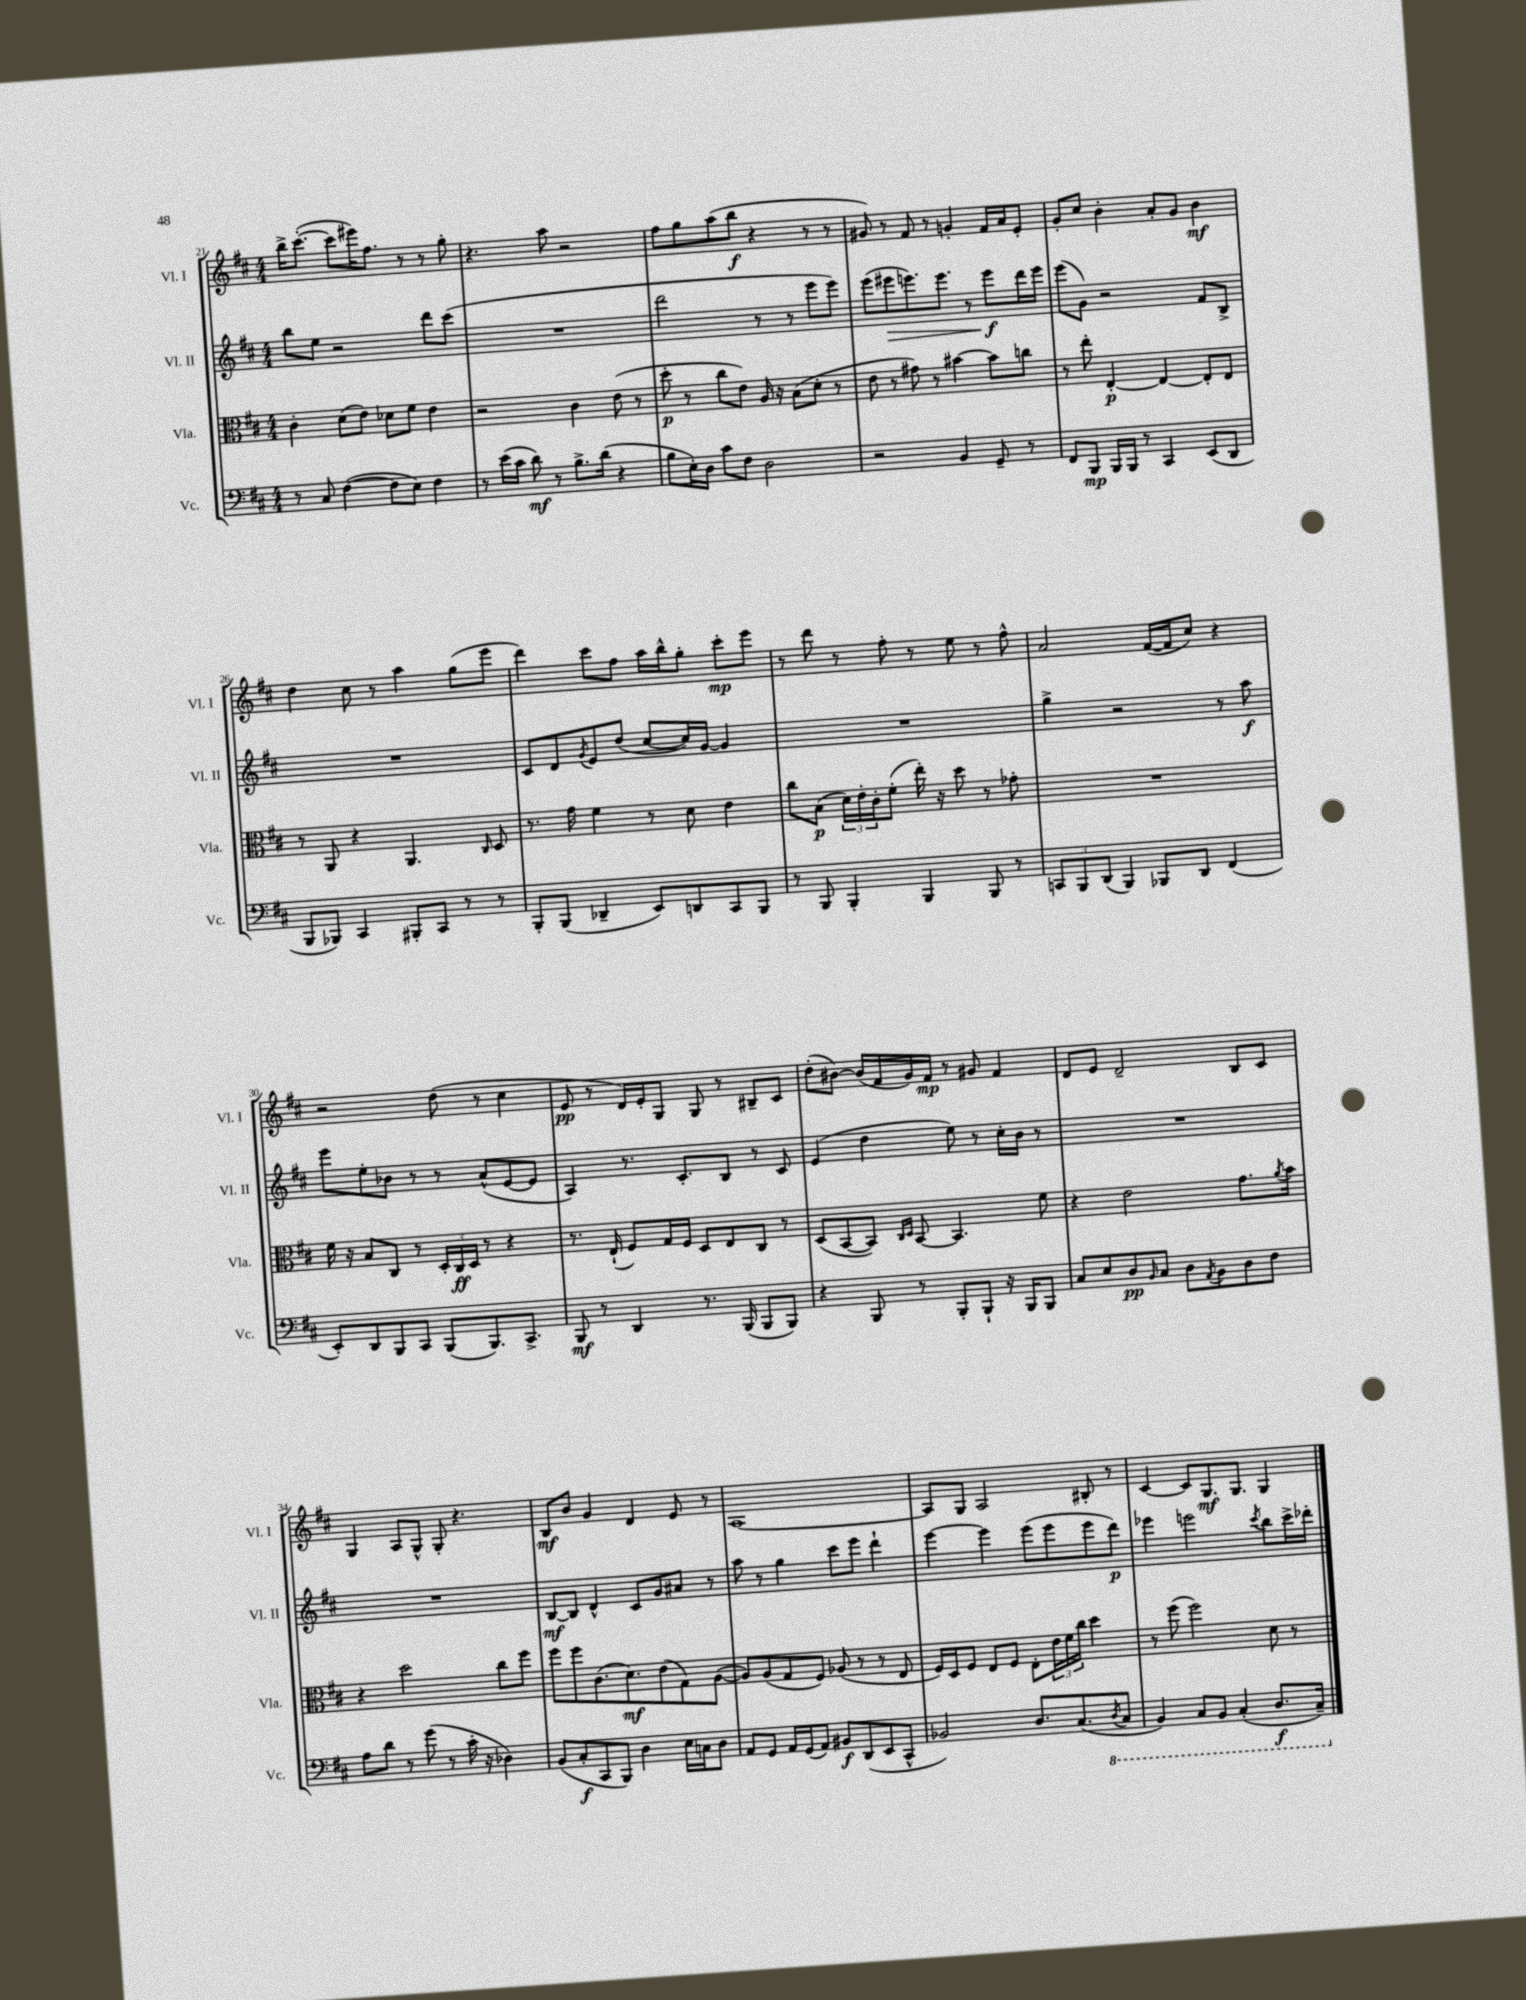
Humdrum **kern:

**kern	**kern	**kern	**kern
*staff4	*staff3	*staff2	*staff1
*clefF4	*clefC3	*clefG2	*clefG2
*k[f#c#]	*k[f#c#]	*k[f#c#]	*k[f#c#]
*M4/4	*M4/4	*M4/4	*M4/4
8r	4c#'	8bb	16bb^
.	.	.	([8.ccc#'
8C#	.	8ee	.
([4F#	(8d	2r	8ccc#]
.	8e)	.	16eee#)
.	.	.	8.ff#
8F#]	8d-	.	.
8E)	8f#	.	8r
4F#	4e	8ddd	8r
.	.	(8ccc#	8gg'
=	=	=	=
8r	2r	1r	4.r
(16e	.	.	.
16c#	.	.	.
8d)	.	.	.
8r	.	.	8aa
8.B^	4c#	.	2r
(16d	.	.	.
4r	(8e	.	.
.	8r	.	.
=	=	=	=
8B	8dd'	2ddd	8ff#
16E')	8r	.	8gg
16D	.	.	.
8c#	8cc#	.	(8aa
8F#	8e)	.	8bb
2D	16A	8r	4r
.	16r	.	.
.	(8B	8r	.
.	8d'	8eee	8r
.	8r	8eee)	8r
=	=	=	=
2r	8e	(8eee	8g#)
.	8r	8eee#	8r
.	8g#)	8.eee)	8f#
.	8r	.	8r
.	.	8.eee	.
4BB	[4b#	.	4g'
.	.	8r	.
8GG~	8b#]	8eee	16f#
.	.	.	16a
8r	8cc	16ddd	8e'
.	.	16eee	.
=	=	=	=
8FF#	8r	(8eee	8g'
8BBB	8ee'	8g)	8cc#
16BBB	[4E'	2r	4b'
16BBB	.	.	.
8r	.	.	.
4CC#	4E_	.	8a'
.	.	.	8g
(8EE	8E']	8f#	4b
8DD	8E	8B^	.
=	=	=	=
8BBB	8r	1r	4dd
8BBB-)	8AA	.	.
4CC#	4r	.	8cc#
.	.	.	8r
8BBB#'	4.AA	.	4aa
8CC#	.	.	.
8r	.	.	(8gg
.	16qqC#	.	.
8r	8D	.	8eee
=	=	=	=
8BBB'	8.r	8c#	4ddd)
(8BBB	.	8d	.
.	16g	.	.
.	.	8qg	.
4DD-~	4f#	8e	8ccc#
.	.	(8dd	8ff#
8EE)	8r	[8cc#	16aa
.	.	.	16bb^^
8DD	8d	16cc#])	8gg'
.	.	[16g	.
8CC#	4e	4g]	8ccc#'
8BBB	.	.	8eee
=	=	=	=
8r	8cc#	1r	8r
8BBB	(8B	.	8ddd
4BBB'	24d)	.	8r
.	24e'	.	.
.	24c#'	.	.
.	(8f#'	.	8ff#'
4BBB	16ee')	.	8r
.	16r	.	.
.	8dd	.	8ee
8BBB	8r	.	8r
8r	8g-'	.	8ff#^^
=	=	=	=
12CC	1r	4gg^	2a
12BBB	.	.	.
(12DD	.	.	.
4BBB)	.	2r	.
8BBB-	.	.	([16f#
.	.	.	16f#]
8DD	.	.	8cc#)
(4FF#	.	8r	4r
.	.	8aa	.
=	=	=	=
8EE')	16f#	8eee	2r
.	16r	.	.
8DD	8B	8ee'	.
8BBB	8C#	8b-	.
8CC#	8r	8r	.
(8BBB	24D'	8r	(8dd
.	24C#	.	.
.	24D	.	.
8.BBB)	8r	(8a^^	8r
.	4r	[8e	4cc#
8.CC#^	.	.	.
.	.	8e]	.
=	=	=	=
8BBB	8.r	4A)	8e
8r	.	.	8r
.	(16E`	.	.
4DD	8F#)	8.r	16d)
.	.	.	16e'
.	16G	.	8G
.	16F#	8.c#'	.
8.r	8D	.	8G
.	8E	8B	8r
(16BBB	.	.	.
8BBB	8C#	8r	8B#~
8BBB)	8r	8c#	8c#
=	=	=	=
4r	(8D	(4e	(8dd'
.	[8BB	.	[8b#)
8BBB	8BB])	4dd	(16b#]
.	.	.	16f#
.	16qqC#	.	.
.	16qqD	.	.
8r	[8BB	.	16g)
.	.	.	16f#
8BBB'	4.BB]	8ee)	8r
8BBB`	.	8r	8g#
16r	.	16cc#'	4f#
16BBB	.	16b	.
8BBB	8f#	8r	.
=	=	=	=
8C#	4r	1r	8d
8E	.	.	8e
8D	2e	.	2d~
16qqBB	.	.	.
8C#	.	.	.
8D	.	.	.
8qAA	.	.	.
8BB	.	.	.
8D	8.g	.	8B
8F#	.	.	8c#
.	8qa	.	.
.	16b	.	.
=	=	=	=
8A	4r	1r	4G
8d	.	.	.
8r	2dd	.	8A
(8g	.	.	8G^^
8r	.	.	8G'
16c#'	.	.	4.r
16r	.	.	.
4D-)	8cc#	.	.
.	8ff#	.	.
=	=	=	=
(8BB	8ff#	[8B	8B
8C#'	8ff#	8B]	8b
8CC#	(8.c#	4d^^	4g
8BBB)	.	.	.
.	8.d)	.	.
4D	.	8c#	4d
.	(8e	8g	.
16E	8G)	8a#	8e
16C	.	.	.
8D	([8A	8r	8r
=	=	=	=
8AA	8A])	8aa	[1A
8GG	(8A	8r	.
16AA	8G	4gg	.
(16GG	.	.	.
8AA)	8F#)	.	.
8BB#	(8A-	8ccc#	.
(8DD	8r	8eee	.
8EE	8r	4ddd`	.
8CC#^^	8E	.	.
=	=	=	=
2BB-)	16F#)	[4eee	8A]
.	16D	.	.
.	8F#	.	8G
.	8E	4eee]	2A
.	8F#	.	.
8.D	8E'	(8eee	.
.	24e	8eee	.
.	24f#	.	.
(8.C#	.	.	.
.	24cc#	.	.
.	4dd	8eee	8B#'
8qDD	.	.	.
8CC#	.	8ddd)	8r
=	=	=	=
4BBB)	8r	4eee-	[4c#
.	(8ff#	.	.
8CC#	2ff#)	2eee	8c#]
8BBB	.	.	8.G
(4CC#'	.	.	.
.	.	.	8.G
.	.	8qccc#	.
8.DD	8d	8bb	4G
.	8r	16ccc#^	.
16CC#~)	.	16ddd-'	.
==	==	==	==
*-	*-	*-	*-
